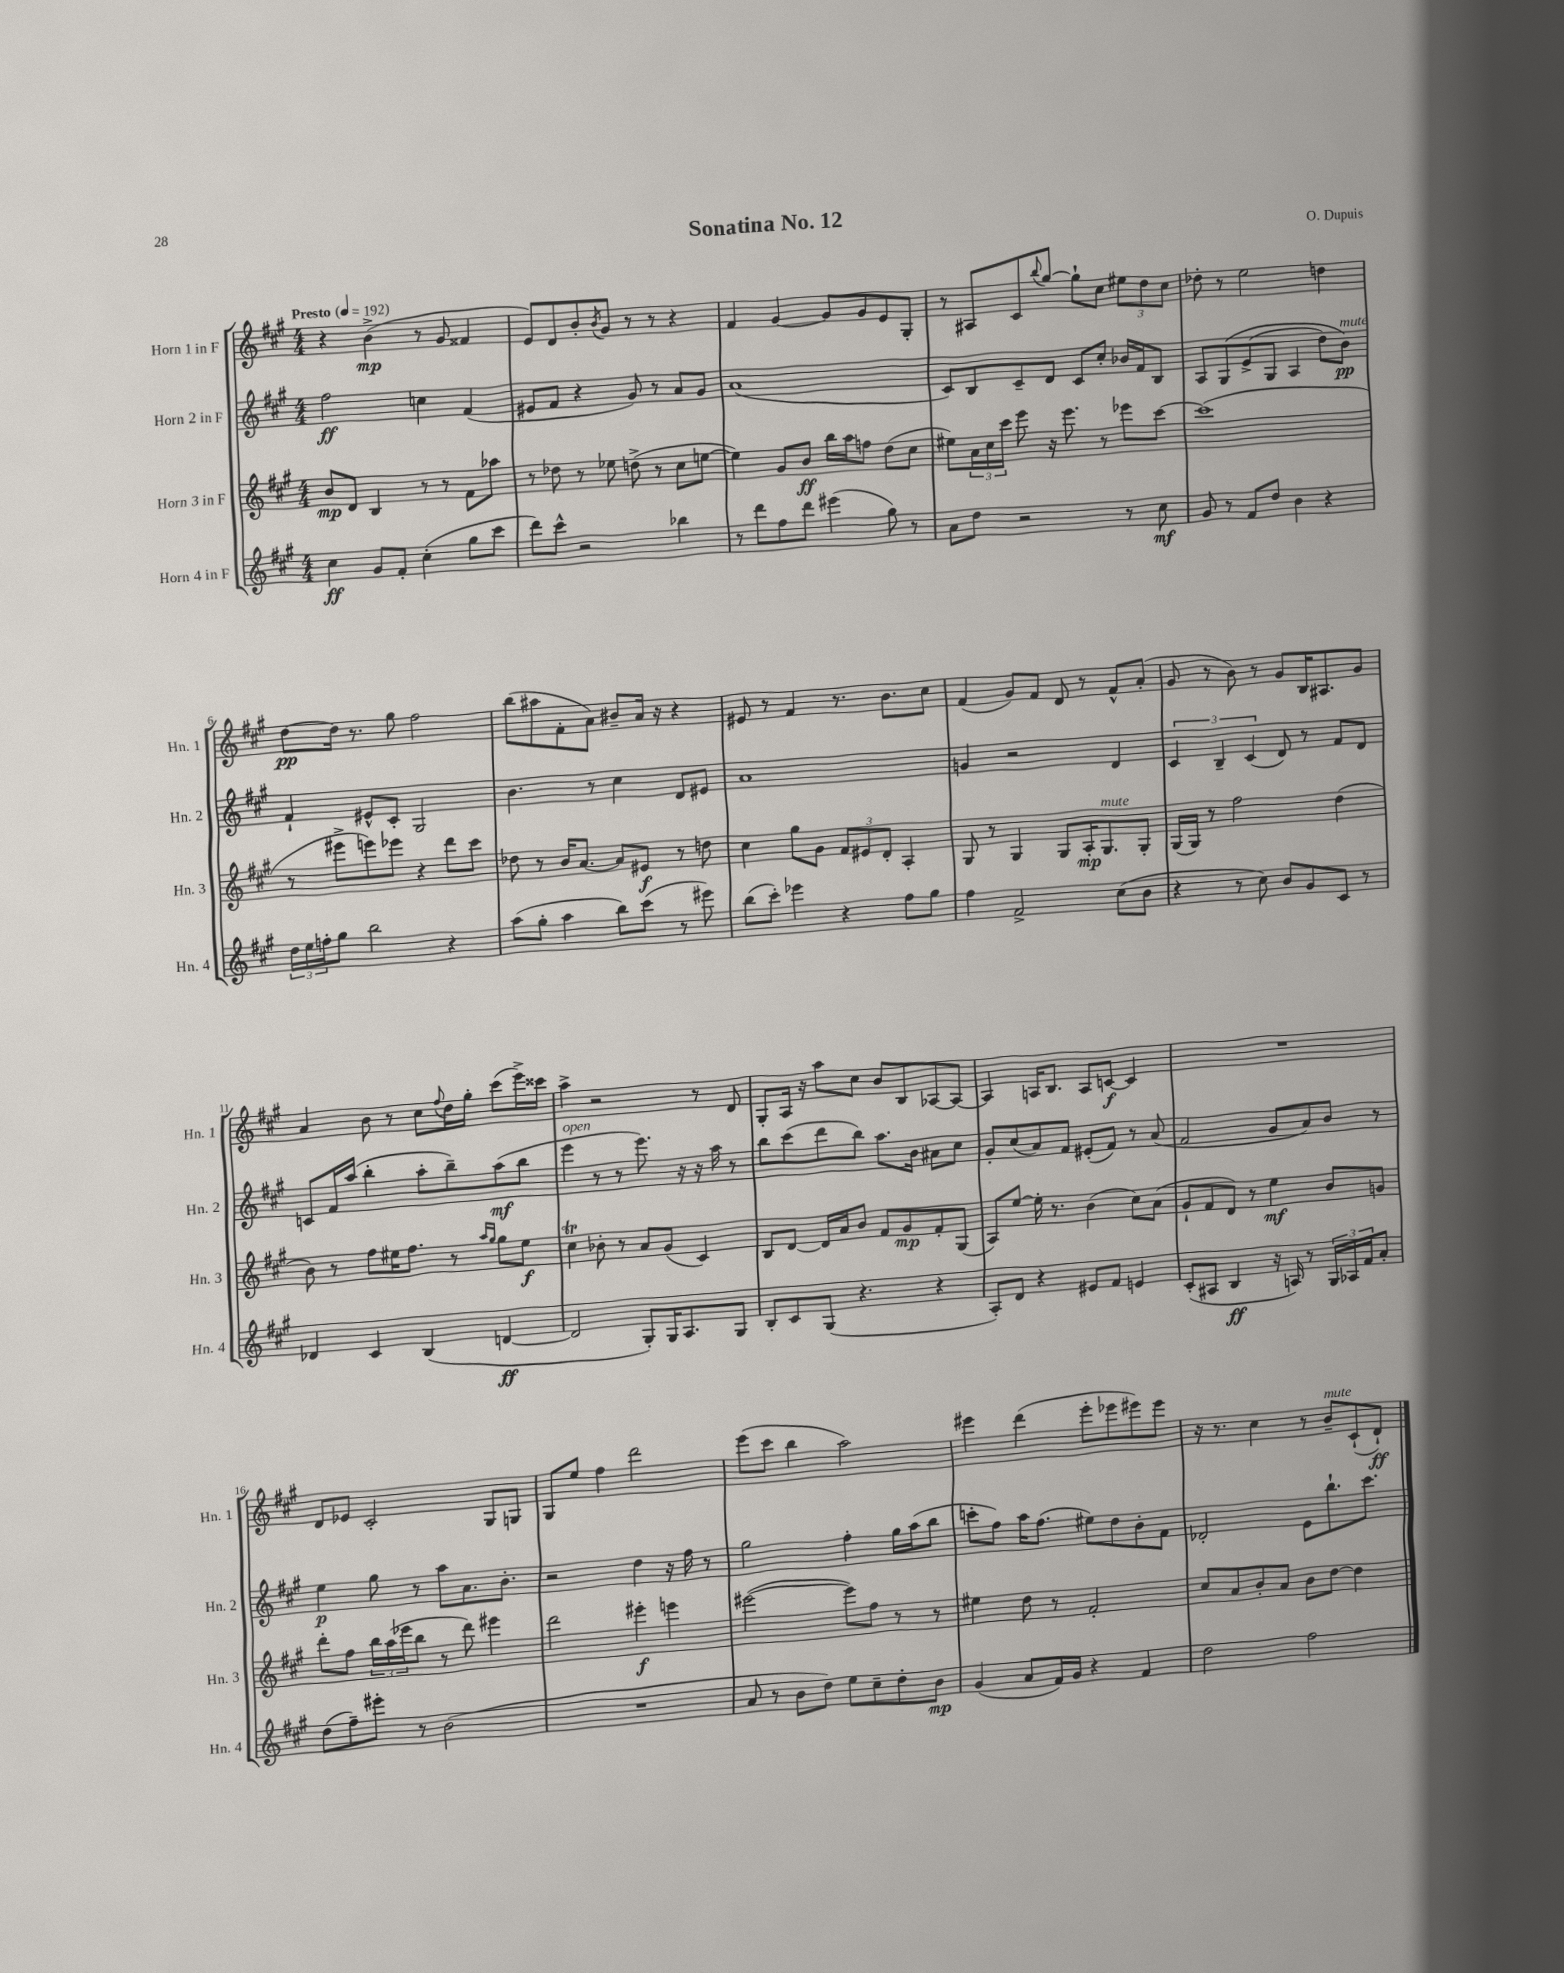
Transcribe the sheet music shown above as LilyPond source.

\header { title = "Sonatina No. 12" composer = "O. Dupuis" }
<<
\new StaffGroup <<
\new Staff = "s0" \with { instrumentName = "Horn 1 in F" shortInstrumentName = "Hn. 1" } {
    \clef treble \key a \major \numericTimeSignature \time 4/4 \tempo "Presto" 4 = 192
    r4 b'4->\mp( r8 gis'8 fisis'4 |
    e'8) d'8 b'8-. \acciaccatura { b'8 } gis'8 r8 r8 r4 |
    fis'4 gis'4~ gis'8 gis'8 e'8 gis8-. |
    r8 ais8 cis'8 \appoggiatura { b''8 } gis''8~ gis''8-! cis''8 \tuplet 3/2 { eis''8 d''8 cis''8 } |
    des''8-. r8 e''2 d''4 |
    d''8~\pp d''16 r8. gis''8 fis''2 |
    b''8( ais''8 fis'8-. a'8) bis'8-- a'16 r16 r4 |
    eis'8 r8 fis'4 r8. b'8. cis''8 |
    fis'4( gis'8) fis'8 d'8 r8 fis'8-^ a'8-.( |
    gis'8 r8 b'8) r8 gis'8 b16 ais8. gis'8 |
    a'4 b'8 r8 cis''8 \appoggiatura { fis''8 } d''16 gis''16-. cis'''8( e'''16->) cisis'''16 |
    a''4-> r2 r8 d'8 |
    gis8-. a16 r16 a''8 cis''8 b'8 b8 aes8~ aes8~ |
    aes4 a16 b8. a8 c'8~\f c'4 |
    R1 |
    d'8 ees'8 cis'2-. gis8 g8 |
    gis8 e''8 fis''4 d'''2 |
    e'''8( cis'''8 b''4 a''2) |
    eis'''4 d'''4( eis'''8-. ees'''8 eis'''8) eis'''8 |
    r16 r8. cis''4 r8 b'8--^\markup { \italic "mute" } cis'8-!( d'8-!\ff) \bar "|." |
}
\new Staff = "s1" \with { instrumentName = "Horn 2 in F" shortInstrumentName = "Hn. 2" } {
    \clef treble \key a \major \numericTimeSignature \time 4/4
    fis''2\ff c''4 fis'4( |
    eis'8 fis'8 r4 gis'8) r8 a'8 gis'8 |
    a'1( |
    cis'8) b8 cis'8-- d'8 cis'8 cis''8-. bes'16 fis'16 b8 |
    a8 gis8\( e'8->( gis8 a4 d''8) b'8\pp^\markup { \italic "mute" }\) |
    fis'4-! eis'8-^ cis'8-. gis2 |
    b'4. r8 cis''4 d'8 eis'8 |
    a'1 |
    g'4 r2 d'4 |
    \tuplet 3/2 { cis'4 b4-- cis'4( } d'8) r8 fis'8 d'8 |
    c'8 fis'16 a''16( b''4-. a''8-. b''8--) a''8\mf( b''8 |
    e'''4^\markup { \italic "open" } r8 r8 e'''8.) r16 r16 a''16 r8 |
    b''8 cis'''8( d'''8 b''8) a''8. b'16 ais'8 cis''8 |
    gis'8-. cis''8( a'8) fis'8 eis'8-.( fis'8) r8 a'8( |
    fis'2 gis'8 a'8) b'8 r8 |
    e''4\p gis''8 r8 a''8 a'8. b'8.-. |
    r2 d''4 r16 fis''16 r8 |
    gis''2 fis''4-. gis''16 a''16( b''8 |
    c'''8-. fis''8) a''16 fis''8.( eis''8) d''8 b'8-. fis'8 |
    des'2-. e'8 b''8.-! cis'''8. \bar "|." |
}
\new Staff = "s2" \with { instrumentName = "Horn 3 in F" shortInstrumentName = "Hn. 3" } {
    \clef treble \key a \major \numericTimeSignature \time 4/4
    b'8\mp d'8 b4 r8 r8 fis'8 aes''8 |
    r8 des''8 r8 ees''8 d''8->( r8 cis''8 e''8~ |
    e''4) gis'8 b'8\ff b''16 a''16 f''8 d''8( cis''8 |
    eis''8) \tuplet 3/2 { a'16 cis''16 cis'''16 } e'''8 r16 e'''8. r8 ees'''8 cis'''8~ |
    cis'''1( |
    r8 eis'''8-> e'''8) ees'''8 r4 d'''8 cis'''8 |
    des''8 r8 b'16 a'8.~ a'8 eis'8\f r8 d''8 |
    cis''4 gis''8 gis'8 \tuplet 3/2 { fis'8 eis'8 d'8-. } a4-. |
    gis8 r8 gis4 gis8 a16-.\mp gis8.^\markup { \italic "mute" } gis8-. |
    gis16( gis16) r8 fis''2 d''4( |
    b'8) r8 fis''8 eis''16 fis''8. r8 \grace { a''16 gis''16 } gis''8 eis''8\f |
    cis''4\trill bes'8-. r8 a'8 gis'8( cis'4) |
    b8 d'8~ d'16 a'16 b'8 fis'8 gis'8\mp fis'8-. gis8( |
    a8) e''8~ e''16-. r8. b'4( cis''8) a'8( |
    gis'8-! fis'8 d'8) r8 e''4\mf b'8 g'8 |
    d'''8-. fis''8 \tuplet 3/2 { b''16 a''16( ees'''16 } b''8 r8 d'''8) eis'''4 |
    d'''2 eis'''4-.\f e'''4 |
    eis'''2~( eis'''8) fis''8 r8 r8 |
    eis''4 d''8 r8 fis'2-. |
    cis''8 a'8 b'8-. a'8 b'8 d''8~ d''4 \bar "|." |
}
\new Staff = "s3" \with { instrumentName = "Horn 4 in F" shortInstrumentName = "Hn. 4" } {
    \clef treble \key a \major \numericTimeSignature \time 4/4
    cis''4\ff gis'8 fis'8-. cis''4-.( gis''8 cis'''8 |
    d'''8) cis'''8-^ r2 bes''4 |
    r8 d'''8 fis''8 d'''8 eis'''4( gis''8) r8 |
    a'8 d''8 r2 r8 cis''8\mf |
    gis'8 r8 fis'8 d''8 b'4 r4 |
    \tuplet 3/2 { d''16 e''16 f''16-. } gis''8 b''2 r4 |
    a''8( gis''8-. a''4 b''8) cis'''8( r8 eis'''8) |
    b''8( cis'''8-.) ees'''4 r4 fis''8 gis''8 |
    fis''4 fis'2-> cis''8( b'8 |
    r4 r8 cis''8) b'8 gis'8 cis'8 r8 |
    des'4 cis'4 b4( d'4~\ff |
    d'2 gis8-.) gis16 a8. gis8 |
    b8-. cis'8 gis8( r4. r4 |
    a8-.) d'8 r4 eis'8 fis'8 e'4 |
    cis'8-.( ais8 b4\ff r16 a16) r8 \tuplet 3/2 { gis16 aes16 fis'16 } a'8-. |
    d''8( fis''8--) eis'''8-. r8 b'2( |
    R1 |
    a'8 r8 b'8 d''8) e''8 cis''8-- d''8-. b'8\mp |
    gis'4( a'8 fis'16) gis'16 r4 fis'4 |
    d''2 fis''2 \bar "|." |
}
>>
>>
